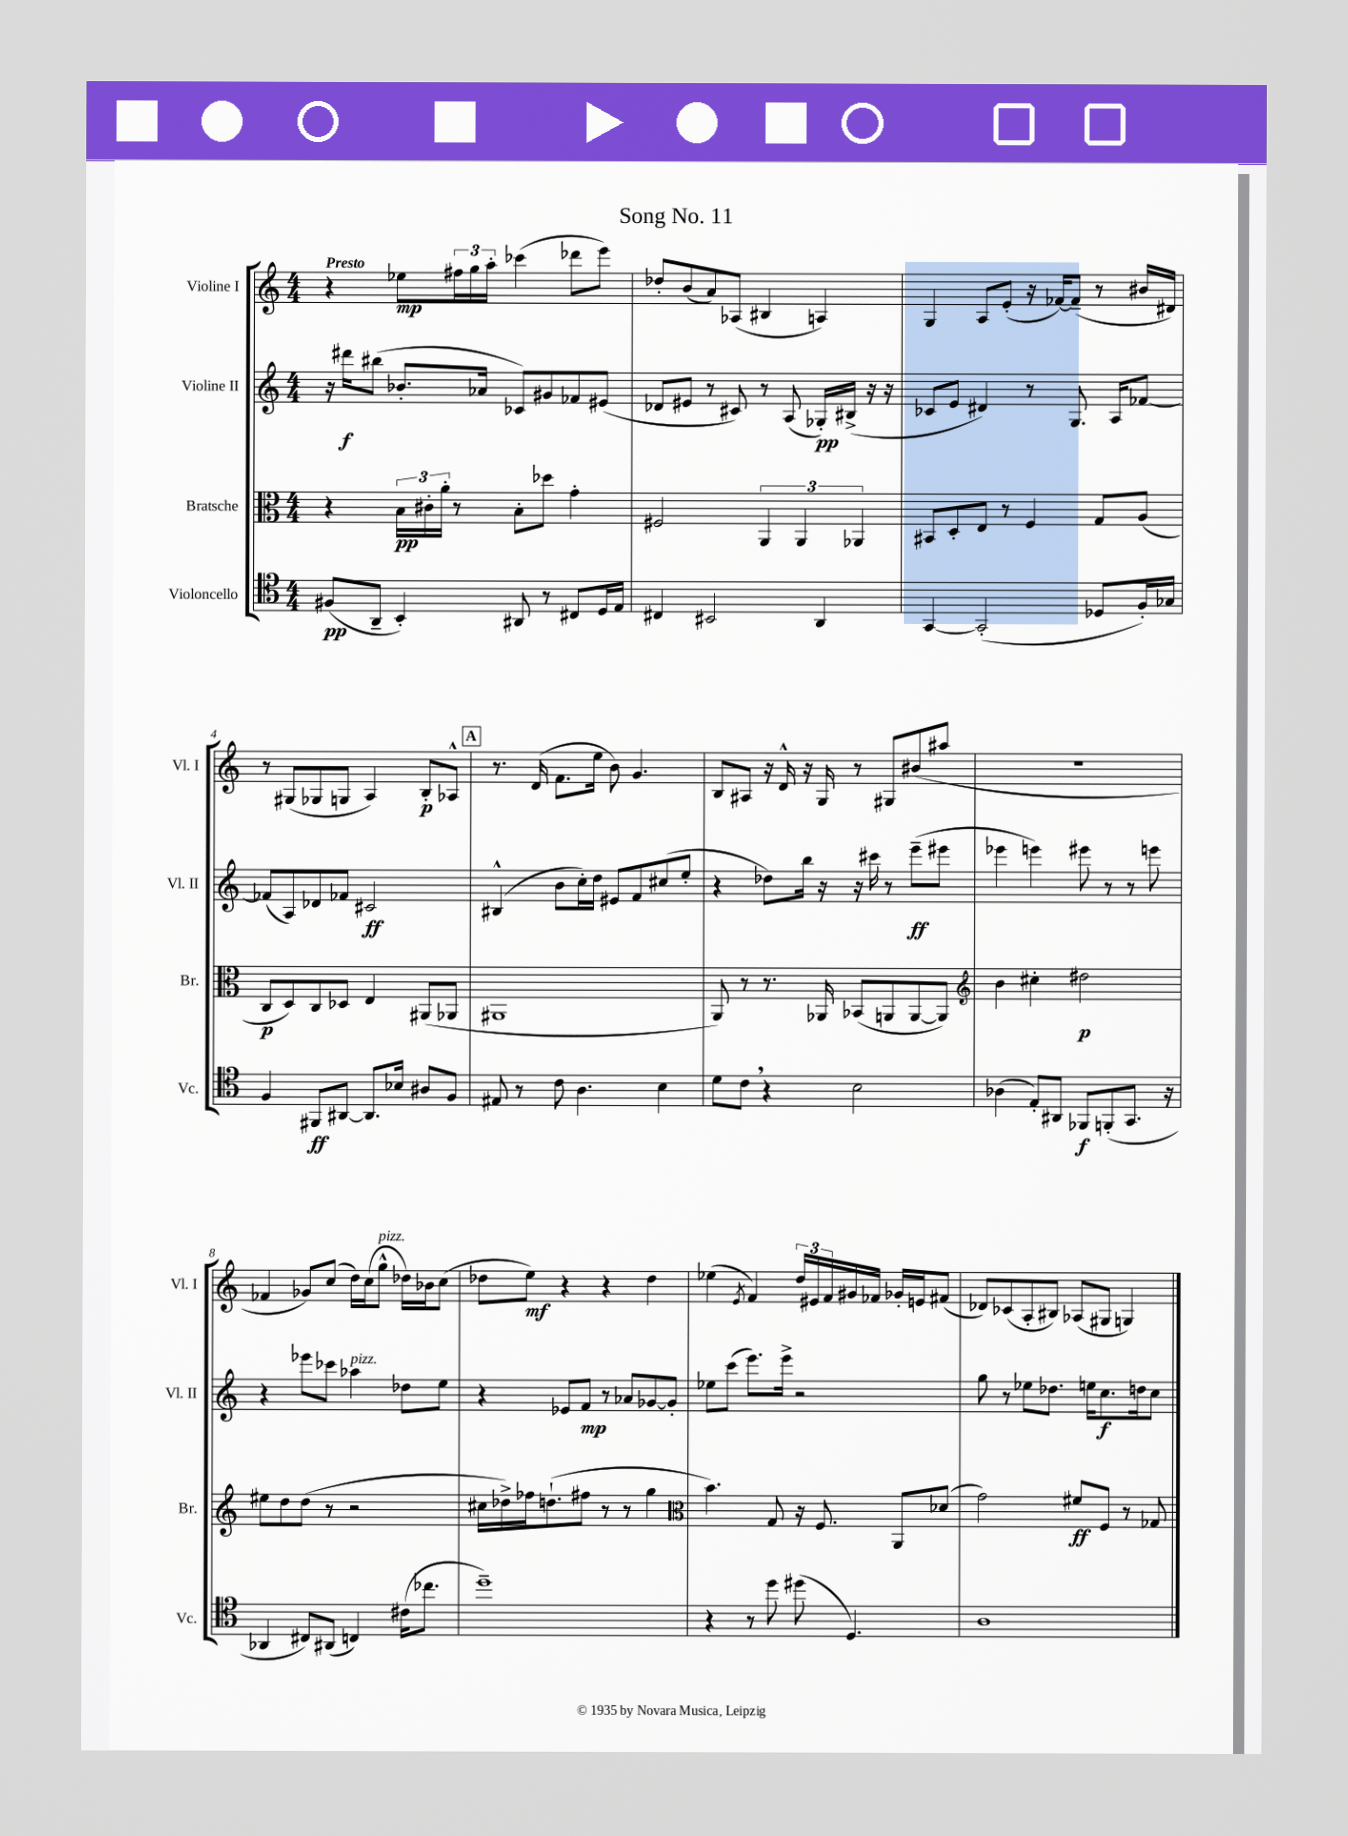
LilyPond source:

\header { title = "Song No. 11" }
<<
\new StaffGroup <<
\new Staff = "s0" \with { instrumentName = "Violine I" shortInstrumentName = "Vl. I" } {
    \clef treble \key c \major \numericTimeSignature \time 4/4 \tempo "Presto"
    r4 ees''8\mp \tuplet 3/2 { fis''16 g''16 a''16-. } ces'''4( des'''8 e'''8) |
    des''8-. b'8( a'8) aes8( bis4 a4) |
    g4 a8 e'8-.( r16 fes'16~) fes'8--( r8 bis'16 dis'16) |
    r8 gis8( ges8 g8 a4) b8-.\p aes8-^ |
    \mark \markup { \box "A" } r8. d'16( f'8. e''16 b'8) g'4. |
    b8 ais8 r16 d'16-^ r16 g16 r8 gis8 bis'8( ais''8 |
    r1 |
    fes'4 ges'8) c''8( d''16) c''16( g''8-^^\markup { \italic "pizz." } des''16) bes'16 c''8( |
    des''8 e''8\mf) r4 r4 des''4 |
    ees''4( \acciaccatura { e'8 } f'4) \tuplet 3/2 { d''16 eis'16 f'16 } gis'16 fes'16 ges'16-. e'16 fis'8( |
    des'8) ces'8( a8-. bis8) aes8( gis8 g4) \bar "|." |
}
\new Staff = "s1" \with { instrumentName = "Violine II" shortInstrumentName = "Vl. II" } {
    \clef treble \key c \major \numericTimeSignature \time 4/4
    r16 dis'''16\f bis''8( bes'8.-. aes'16 ces'8) gis'8 fes'8 eis'8( |
    des'8 eis'8 r8 cis'8) r8 a8( ges16-.\pp) bis16->( r16 r16 |
    ces'8 e'8 dis'4) r8 g8. a16 fes'8~ |
    fes'8( a8) des'8 fes'8 cis'2\ff |
    \mark \markup { \box "A" } bis4-^( b'8 c''16-.) d''16 eis'8 f'8 cis''8( e''8-. |
    r4 des''8) b''16 r16 r16 cis'''16 r8 e'''8--\ff( eis'''8 |
    ees'''4 e'''4) eis'''8 r8 r8 e'''8 |
    r4 ees'''8 ces'''8 aes''4^\markup { \italic "pizz." } des''8 e''8 |
    r4 ees'8 f'8\mp r8 aes'8 ges'8~ ges'8-. |
    ees''8 c'''8( e'''8.) e'''16-> r2 |
    g''8 r8 ees''8 des''8. e''16 c''8.\f d''16 c''8 \bar "|." |
}
\new Staff = "s2" \with { instrumentName = "Bratsche" shortInstrumentName = "Br." } {
    \clef alto \key c \major \numericTimeSignature \time 4/4
    r4 \tuplet 3/2 { b16\pp cis'16-. a'16-. } r8 b8-. des''8 g'4-. |
    fis2 \tuplet 3/2 { a,4 a,4 aes,4 } |
    bis,8 d8-. e8 r8 f4 g8 a8( |
    c8\p d8) c8 des8 e4 ais,8( aes,8 |
    \mark \markup { \box "A" } ais,1 |
    a,8) r8 r8. aes,16 bes,8( a,8 a,8~ a,8) |
    \clef treble b'4 cis''4-. dis''2\p |
    eis''8 d''8 d''8( r8 r2 |
    cis''16 des''16->) fes''16 d''8.-!( fis''8 r8 r8 g''4 |
    \clef alto b'4.) g8 r16 f8. a,8 des'8( |
    g'2) fis'8\ff f8 r8 ges8 \bar "|." |
}
\new Staff = "s3" \with { instrumentName = "Violoncello" shortInstrumentName = "Vc." } {
    \clef tenor \key c \major \numericTimeSignature \time 4/4
    fis8\pp( a,8-- b,4-.) ais,8 r8 cis8 d16 e16 |
    cis4 bis,2 a,4 |
    g,4~ g,2-.( des8 f16-.) ges16 |
    f4 fis,8\ff ais,8~ ais,8. bes16 ais8 f8 |
    \mark \markup { \box "A" } eis8 r8 c'8 a4. b4 |
    d'8 c'8 \breathe r4 b2 |
    aes4( e8-.) ais,8 fes,8\f f,8-.( g,8. r16 |
    aes,4 cis8) ais,8( c4) cis'16( ces''8. |
    d''1--) |
    r4 r8 d''8 dis''8( d4.) |
    a1 \bar "|." |
}
>>
>>
